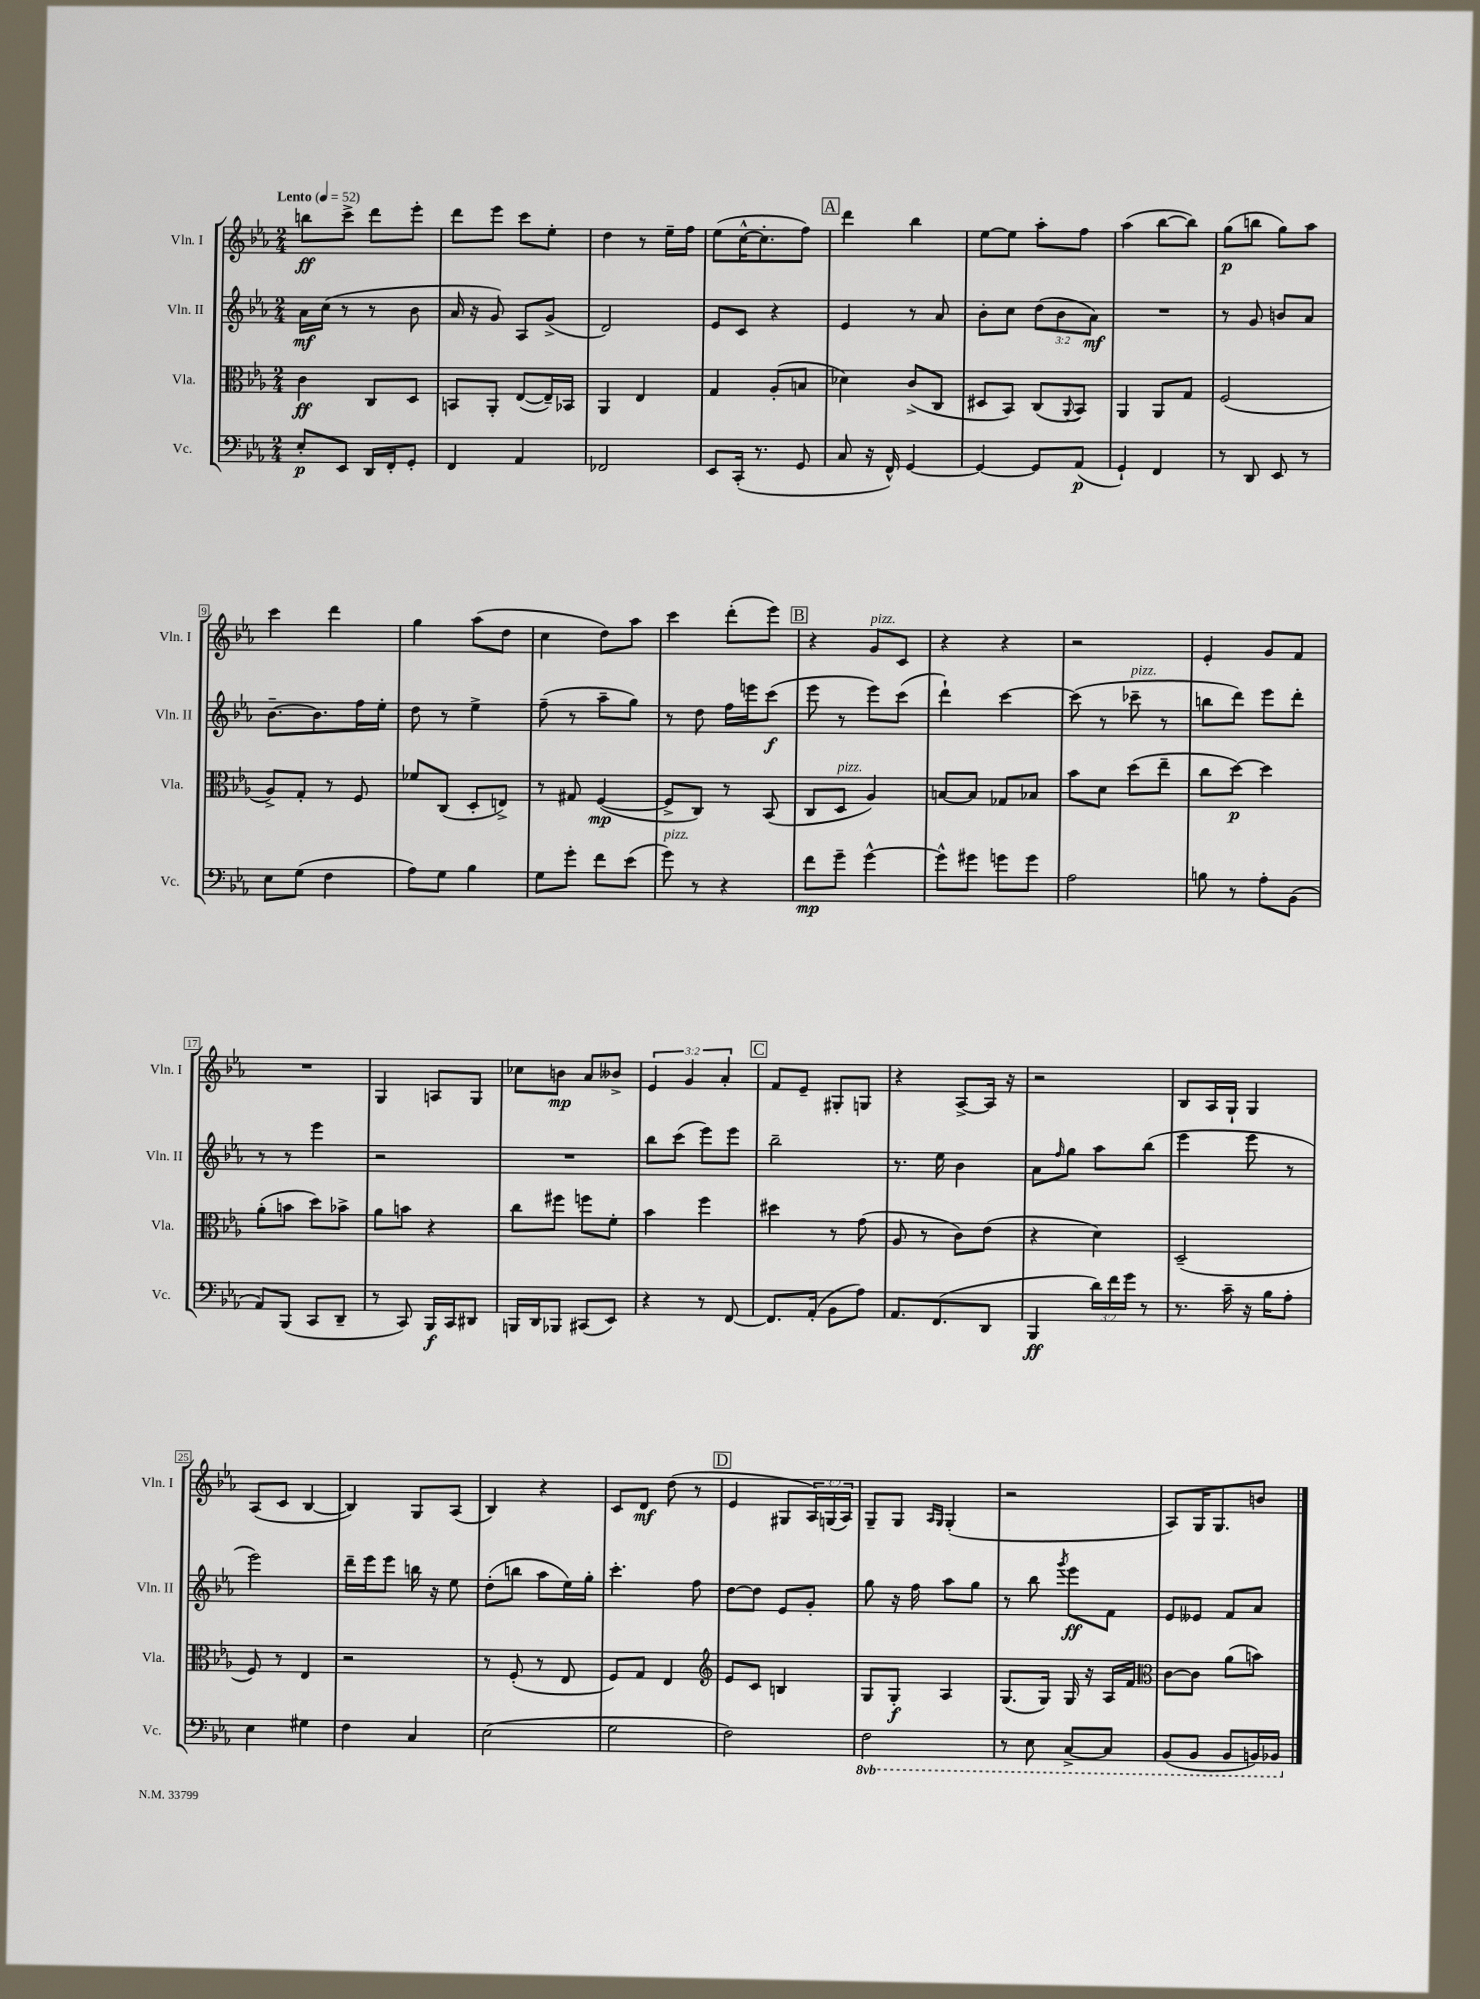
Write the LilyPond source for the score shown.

<<
\new StaffGroup <<
\new Staff = "s0" \with { instrumentName = "Vln. I" shortInstrumentName = "Vln. I" } {
    \clef treble \key ees \major \numericTimeSignature \time 2/4 \override Staff.TupletNumber.text = #tuplet-number::calc-fraction-text \tempo "Lento" 4 = 52
    b''8\ff c'''8-> d'''8 ees'''8-. |
    d'''8 ees'''8 c'''8 ees''8-. |
    d''4 r8 ees''16-- f''16 |
    ees''8( c''16~-^ c''8.-. f''8) |
    \mark \markup { \box "A" } d'''4 bes''4 |
    ees''8~ ees''8 aes''8-. f''8 |
    aes''4( bes''8~ bes''8) |
    g''8\p( b''8 g''8) aes''8 |
    c'''4 d'''4 |
    g''4 aes''8( d''8 |
    c''4 d''8) aes''8 |
    c'''4 d'''8-.( ees'''8) |
    \mark \markup { \box "B" } r4 g'8^\markup { \italic "pizz." } c'8 |
    r4 r4 |
    r2 |
    ees'4-. g'8 f'8 |
    R2 |
    g4 a8 g8 |
    ces''8 b'8\mp aes'8 beses'8-> |
    \tuplet 3/2 { ees'4 g'4 aes'4-. } |
    \mark \markup { \box "C" } f'8 ees'8-- gis8-. g8 |
    r4 aes8~-> aes16 r16 |
    r2 |
    bes8 aes16 g16-! g4 |
    aes8( c'8 bes4~ |
    bes4) g8 aes8( |
    bes4) r4 |
    c'8 d'8\mf d''8( r8 |
    \mark \markup { \box "D" } ees'4 gis8 \tuplet 3/2 { aes16) g16( aes16) } |
    g8-- g8 \grace { aes16 g16 } g4-.( |
    r2 |
    aes8) g16 g8. b'8 \bar "|." |
}
\new Staff = "s1" \with { instrumentName = "Vln. II" shortInstrumentName = "Vln. II" } {
    \clef treble \key ees \major \numericTimeSignature \time 2/4 \override Staff.TupletNumber.text = #tuplet-number::calc-fraction-text
    aes'16\mf c''16( r8 r8 bes'8 |
    aes'16 r16 g'8) aes8 g'8->( |
    d'2) |
    ees'8 c'8 r4 |
    \mark \markup { \box "A" } ees'4 r8 aes'8 |
    bes'8-. c''8 \tuplet 3/2 { d''8( bes'8 aes'8\mf) } |
    R2 |
    r8 g'8 b'8 aes'8 |
    bes'8.~-- bes'8. f''16 ees''16-. |
    d''8 r8 ees''4-> |
    f''8--( r8 aes''8-- g''8) |
    r8 d''8 f''16 e'''16 c'''8\f( |
    \mark \markup { \box "B" } ees'''8 r8 ees'''8) c'''8( |
    d'''4-!) c'''4~ |
    c'''8( r8 ces'''8--^\markup { \italic "pizz." } r8 |
    b''8 d'''8) ees'''8 d'''8-. |
    r8 r8 ees'''4 |
    r2 |
    R2 |
    bes''8 c'''8( ees'''8) ees'''8 |
    \mark \markup { \box "C" } bes''2-- |
    r8. ees''16 bes'4 |
    aes'8 \grace { f''16 } g''8 aes''8 bes''8( |
    ees'''4 ees'''8 r8 |
    ees'''2) |
    d'''16-- ees'''16 ees'''8 b''16 r16 ees''8 |
    d''8-.( b''8 aes''8 ees''16) g''16-. |
    c'''4.-. f''8 |
    \mark \markup { \box "D" } d''8~ d''8 ees'8 g'8-. |
    g''8 r16 f''16 aes''8 g''8 |
    r8 bes''8 \acciaccatura { g'''8 } ees'''8\ff f'8 |
    ees'8 eeses'8 f'8 aes'8 \bar "|." |
}
\new Staff = "s2" \with { instrumentName = "Vla." shortInstrumentName = "Vla." } {
    \clef alto \key ees \major \numericTimeSignature \time 2/4
    c'4\ff c8 d8 |
    b,8 aes,8-. ees8~( ees16--) bes,16 |
    aes,4 ees4 |
    g4 aes8-.( b8 |
    \mark \markup { \box "A" } des'4) c'8->( c8 |
    dis8 bes,8) c8( \appoggiatura { aes,8 } bes,8) |
    aes,4 aes,8 g8 |
    f2( |
    aes8->) g8-. r8 f8 |
    fes'8 c8( d8-. e8->) |
    r8 gis8 f4~\mp( |
    f8-> c8) r8 bes,8( |
    \mark \markup { \box "B" } c8 d8^\markup { \italic "pizz." } aes4) |
    b8~ b8 ges8 bes8 |
    bes'8 d'8 d''8( ees''8-- |
    c''8 d''8~\p) d''4 |
    aes'8-.( b'8 d''8) bes'8-> |
    aes'8 b'8 r4 |
    c''8 fis''8 f''8 f'8-. |
    bes'4 f''4 |
    \mark \markup { \box "C" } dis''4 r8 g'8( |
    aes8 r8 c'8) ees'8( |
    r4 d'4) |
    d2--( |
    f8) r8 ees4 |
    r2 |
    r8 f8-.( r8 ees8 |
    f8) g8 ees4 |
    \mark \markup { \box "D" } \clef treble ees'8 c'8 b4 |
    g8 g8-.\f aes4 |
    g8.( g16) g16 r16 aes16 f'16 |
    \clef alto c'8~ c'8 aes'8( b'8) \bar "|." |
}
\new Staff = "s3" \with { instrumentName = "Vc." shortInstrumentName = "Vc." } {
    \clef bass \key ees \major \numericTimeSignature \time 2/4 \override Staff.TupletNumber.text = #tuplet-number::calc-fraction-text \set Staff.ottavationMarkups = #ottavation-simple-ordinals
    ees8-.\p ees,8 d,16 f,16-. g,8-. |
    f,4 aes,4 |
    fes,2 |
    ees,8 c,16-.( r8. g,8 |
    \mark \markup { \box "A" } c8 r16 f,16-^) g,4~ |
    g,4~ g,8 aes,8\p( |
    g,4-!) f,4 |
    r8 d,8 ees,8 r8 |
    ees8 g8( f4 |
    aes8) g8 bes4 |
    g8 g'8-. f'8 ees'8( |
    g'8^\markup { \italic "pizz." }) r8 r4 |
    \mark \markup { \box "B" } f'8\mp g'8-- g'4~-^ |
    g'8-^ gis'8 g'8 g'8 |
    aes2 |
    b8 r8 aes8-. bes,8( |
    aes,8) bes,,8( c,8 d,8-- |
    r8 c,8) bes,,16\f c,16 dis,8 |
    b,,16 d,16 bes,,8 cis,8( ees,8) |
    r4 r8 f,8~ |
    \mark \markup { \box "C" } f,8. aes,16-.( bes,8 aes8) |
    aes,8. f,8.( d,8 |
    bes,,4\ff \tuplet 3/2 { d'16) f'16 g'16 } r8 |
    r8. c'16-- r16 bes16 aes8-. |
    ees4 gis4 |
    f4 c4 |
    ees2( |
    g2 |
    \mark \markup { \box "D" } f2) |
    \ottava #-1 f,2 |
    r8 ees,8 c,8~-> c,8 |
    bes,,8( bes,,8 bes,,8 b,,16) bes,,16 \ottava #0 \bar "|." |
}
>>
>>
\layout { \context { \Score \override BarNumber.stencil = #(make-stencil-boxer 0.1 0.3 ly:text-interface::print) } }
